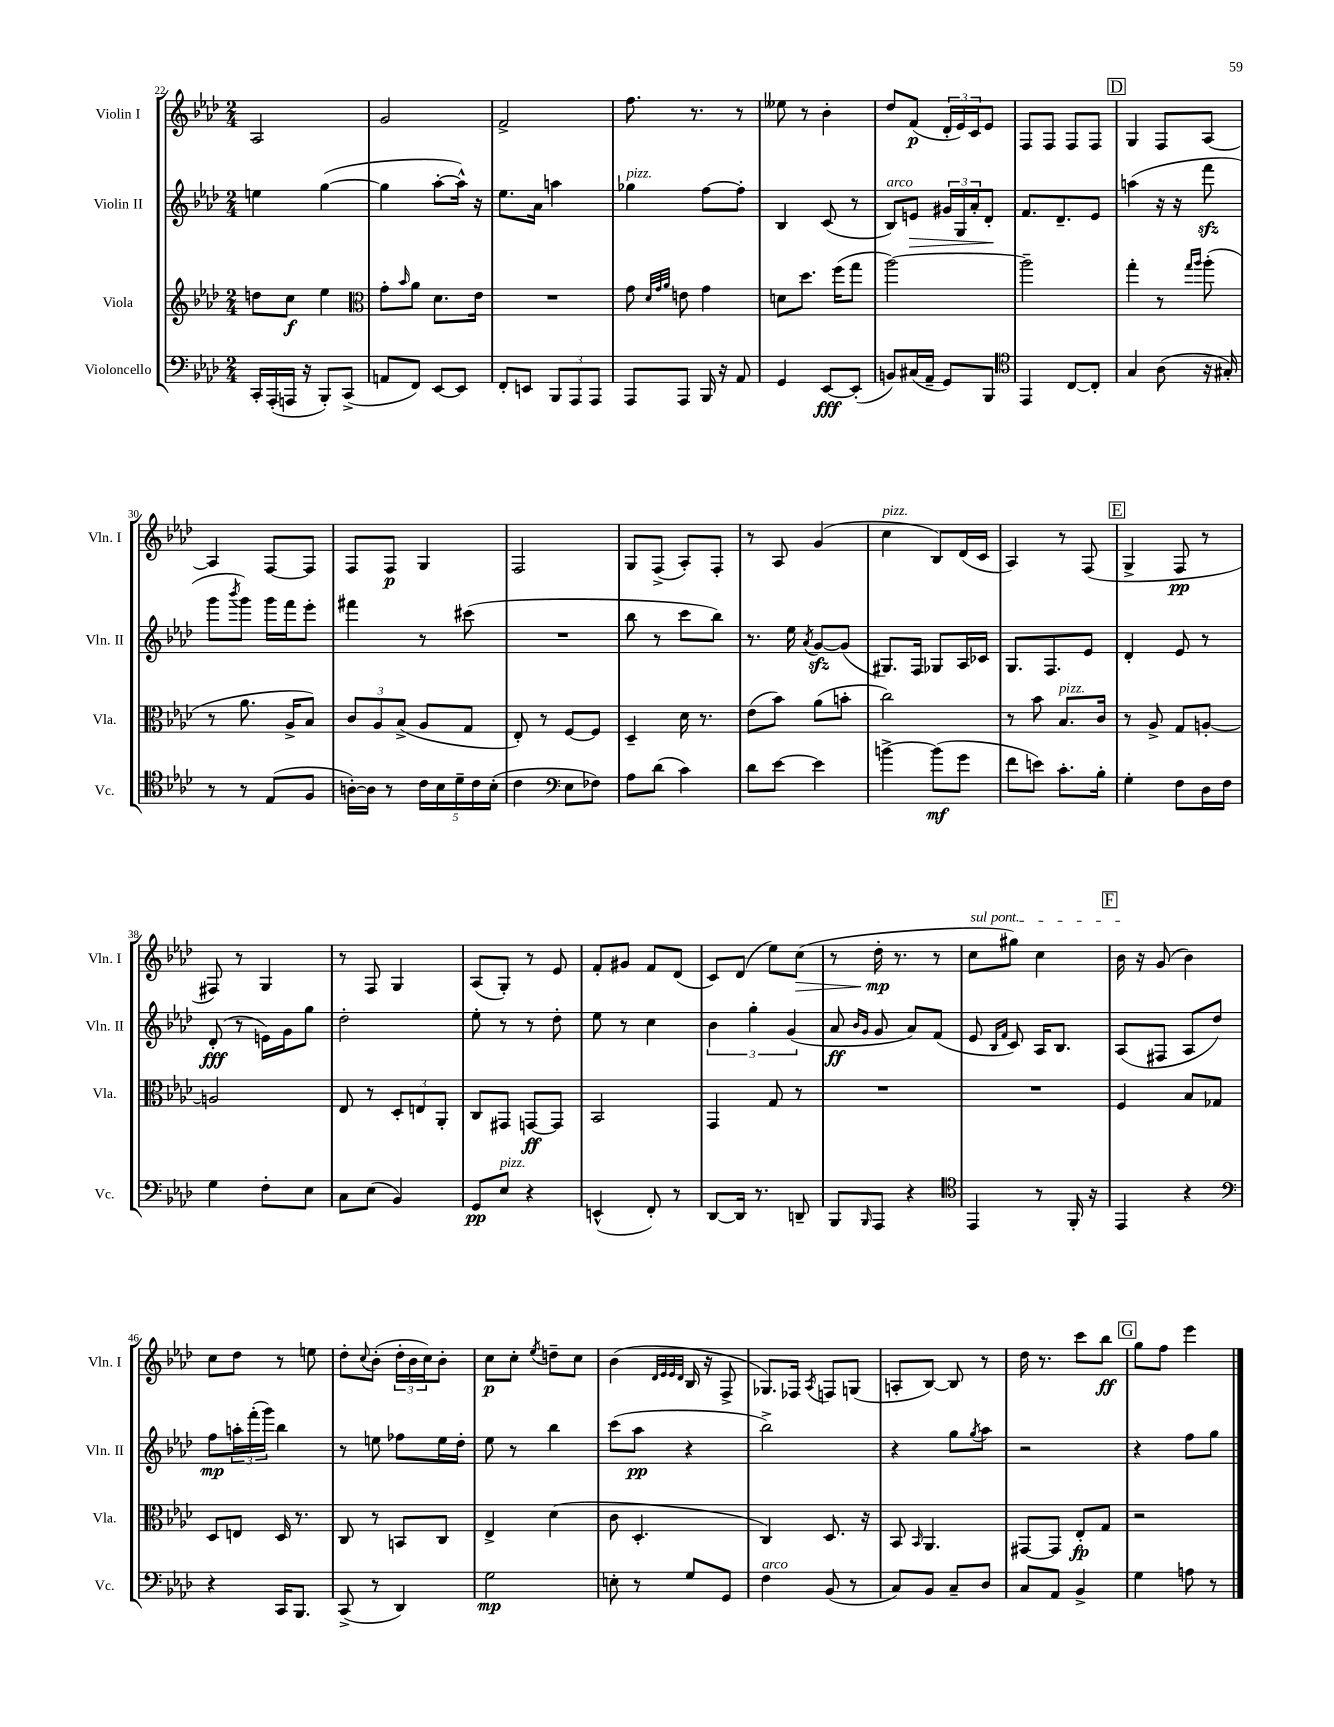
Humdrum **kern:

**kern	**kern	**kern	**kern
*staff4	*staff3	*staff2	*staff1
*clefF4	*clefG2	*clefG2	*clefG2
*k[b-e-a-d-]	*k[b-e-a-d-]	*k[b-e-a-d-]	*k[b-e-a-d-]
*M2/4	*M2/4	*M2/4	*M2/4
16CC'/LL	8dd\L	4ee\	2A-/
(16AAA-'/	.	.	.
16AAA/JJ	8cc\J	.	.
16r	.	.	.
8BBB-'/L)	4ee-\	([4gg\	.
(8CC^/J	.	.	.
=	=	=	=
*	*clefC3	*	*
8AA/L	8g'\L	4gg\]	2g/
.	16qqb-/	.	.
8FF/J)	8a-\J	.	.
[8EE-/L	8.d-\L	[8aa-'\L	.
8EE-/]J	.	16aa-^^\]Jk)	.
.	16e-\Jk	16r	.
=	=	=	=
8FF'/L	2r	8.ee-\L	2f^/
8EE/J	.	.	.
.	.	16a-\Jk	.
12BBB-/L	.	4aa\	.
12AAA-/	.	.	.
12AAA-/J	.	.	.
=	=	=	=
8AAA-/L	8g\	4gg-\	8.ff\
.	32qqd-/LLL	.	.
.	32qqg/	.	.
.	32qqa-/JJJ	.	.
8AAA-/J	8e\	.	.
.	.	.	8.r
16BBB-/	4g\	[8ff\L	.
16r	.	.	.
8AA-/	.	8ff'\]J	8r
=	=	=	=
4GG/	8d\L	4B-/	8ee--\
.	8.dd-\J	.	8r
[8EE-/L	.	(8c/	4b-'\
.	(16ff\LK	.	.
(8EE-'/]J	8gg\J	8r	.
=	=	=	=
8BB/L)	[2aa-\)	8B-/L)	8dd-/L
(16C#/L	.	8e/J	(8f/J
16AA-~/JJ	.	.	.
8GG/L)	.	24g#/LL	24d-'/LL
.	.	24G/	24e-/)
.	.	24a-'/J	24c/J
8BBB-/J	.	8d-'/J	8e-/J
=	=	=	=
*clefC4	*	*	*
4EE-/	2aa-~\]	8.f/L	8F/L
.	.	.	8F/J
.	.	8.d-~/	.
[8C/L	.	.	8F/L
8C'/]J	.	8e-/J	8F/J
=	=	=	=
4G/	4gg'\	(4aa\	4G/
(8A-\	8r	16r	8F/L
.	.	16r	.
.	16qqgg/LL	.	.
.	16qqaa-/JJ	.	.
16r	(8aa-'\	8fff\	[8A-/J
16G#'/)	.	.	.
=	=	=	=
8r	8r	8ggg\L	4A-/]
.	.	8qbbb-/	.
8r	8.a-\	8ggg\J)	.
(8E-/L	.	16ggg\LL	[8F/L
.	16A-^/LK	16fff\J	.
8F/J	8B-/J)	8eee-'\J	8F/]J
=	=	=	=
[16A'\LL)	12c/L	4fff#\	8F/L
16A\]JJ	.	.	.
.	12A-/	.	.
8r	.	.	8F/J
.	(12B-^/J	.	.
20c\LL	8A-/L	8r	4G/
20B-\	.	.	.
20d-~\	.	.	.
.	8G/J	(8ccc#\	.
20c\	.	.	.
(20B-'\JJ	.	.	.
=	=	=	=
4c\	8E-'/)	2r	2F/
.	8r	.	.
*clefF4	*	*	*
8E-\L	[8F/L	.	.
8F-\J)	8F/]J	.	.
=	=	=	=
8A-\L	4D-~/	8bb-\	8G/L
(8d-\J	.	8r	(8F^/J
4c\)	16d-\	8ccc\L	8A-'/L)
.	8.r	.	.
.	.	8bb-\J)	8F'/J
=	=	=	=
8d-\L	(8e-\L	8.r	8r
[8e-\J	8b-\J)	.	8A-/
.	.	16ee-\	.
.	.	8qa-/	.
4e-\]	(8a-\L	[8g/L	(4g/
.	8b'\J	(8g/]J	.
=	=	=	=
[4b^\	2cc\)	8.G#/L)	4cc\
.	.	16F/Jk	.
(8b\]L	.	8G-/L	8B-/L)
8g\J	.	16A-/L	(16d-/L
.	.	16c-/JJ	16c/JJ
=	=	=	=
8f\L	8r	8.G/L	4A-/)
8e\J)	8b-\	.	.
.	.	8.F/	.
8.c'\L	8.B-/L	.	8r
.	.	8e-/J	(8F/
16B-'\Jk	16c/Jk	.	.
=	=	=	=
4G'\	8r	4d-'/	4G^/
.	8A-^/	.	.
8F\L	8G/L	8e-/	8F/
16D-\L	[8A'/J	8r	8r
16F\JJ	.	.	.
=	=	=	=
4G\	2A/]	(8d-'/	8F#/)
.	.	8r	8r
8F'\L	.	16e\LL)	4G/
.	.	16g\J	.
8E-\J	.	8gg\J	.
=	=	=	=
8C\L	8E-/	2dd-'\	8r
(8E-\J	8r	.	8F/
4BB-/)	12D-'/L	.	4G/
.	12E/	.	.
.	12AA-'/J	.	.
=	=	=	=
8GG/L	8C/L	8ee-'\	(8A-/L
8E-/J	8GG#/J	8r	8G'/J)
4r	[8GG/L	8r	8r
.	8GG/]J	8dd-'\	8e-/
=	=	=	=
(4EE^^/	2BB-/	8ee-\	8f'/L
.	.	8r	8g#/J
8FF'/)	.	4cc\	8f/L
8r	.	.	(8d-/J
=	=	=	=
[8DD-/L	4GG/	6b-\	8c/L)
16DD-/]Jk	.	.	(8d-/J
.	.	6gg'\	.
8.r	.	.	.
.	8G/	.	8ee-\L)
.	.	(6g/	.
8DD~/	8r	.	(8cc\J
=	=	=	=
8BBB-/L	2r	8a-/	8r
.	.	16qqb-/LL	.
16qqBBB-/	.	16qqg/JJ	.
8AAA-/J	.	8g/	16dd-'\
.	.	.	8.r
4r	.	8a-/L)	.
.	.	(8f/J	8r
=	=	=	=
*clefC4	*	*	*
4EE-/	2r	8e-/	8cc\L
.	.	16qqB-/LL	.
.	.	16qqf/JJ	.
.	.	8c/)	8gg#\J)
8r	.	16A-/LK	4cc\
.	.	8.B-/J	.
16FF'/	.	.	.
16r	.	.	.
=	=	=	=
4EE-/	4F/	(8A-/L	16b-\
.	.	.	16r
.	.	8F#/J	(8g/
4r	8B-/L	8A-/L	4b-\)
.	8G-/J	8dd-/J)	.
=	=	=	=
*clefF4	*	*	*
4r	8D-/L	8ff\L	8cc\L
.	8E/J	24aa'\L	8dd-\J
.	.	(24fff'\	.
.	.	24ggg\JJ)	.
16CC/LK	16D-/	4bb-\	8r
8.BBB-/J	8.r	.	.
.	.	.	8ee\
=	=	=	=
(8CC^/	8C/	8r	8dd-'\L
.	.	.	8qqcc/
8r	8r	8ee\	(8b-'\J
4DD-/)	8BB/L	8ff-\L	24dd-'\LL
.	.	.	24b-\
.	.	.	24cc\J)
.	8C/J	16ee\L	8b-'\J
.	.	16dd-'\JJ	.
=	=	=	=
2G\	4E-^/	8ee-\	8cc\L
.	.	8r	8cc'\J
.	.	.	8qee-/
.	(4d-\	4bb-\	8dd~\L
.	.	.	8cc\J
=	=	=	=
8E'\	8c\	(8ccc\L	(4b-\
8r	4.D-'/	8aa-\J	.
.	.	.	32qqd-/LLL
.	.	.	32qqe-/
.	.	.	32qqe-/
.	.	.	32qqd-/JJJ
8G/L	.	4r	16B-/
.	.	.	16r
8GG/J	.	.	8F^/
=	=	=	=
4F\	4C/)	2bb-^\)	8.G-/L)
.	.	.	16F-/Jk
.	.	.	8qA-/
(8BB-/	8.D-/	.	8F/L
8r	.	.	(8G/J
.	16r	.	.
=	=	=	=
8C/L)	8BB-/	4r	8A'/L
.	16qqBB-/	.	.
8BB-/J	4.AA-/	.	[8B-/J)
8C~/L	.	8gg\L	8B-/]
.	.	8qgg/	.
8D-/J	.	8aa-\J	8r
=	=	=	=
8C/L	[8GG#/L	2r	16dd-\
.	.	.	8.r
8AA-/J	8GG#/]J	.	.
4BB-^/	8E-'/L	.	8ccc\L
.	8G/J	.	8bb-\J
=	=	=	=
4G\	2r	4r	8gg\L
.	.	.	8ff\J
8A\	.	8ff\L	4eee-\
8r	.	8gg\J	.
==	==	==	==
*-	*-	*-	*-
